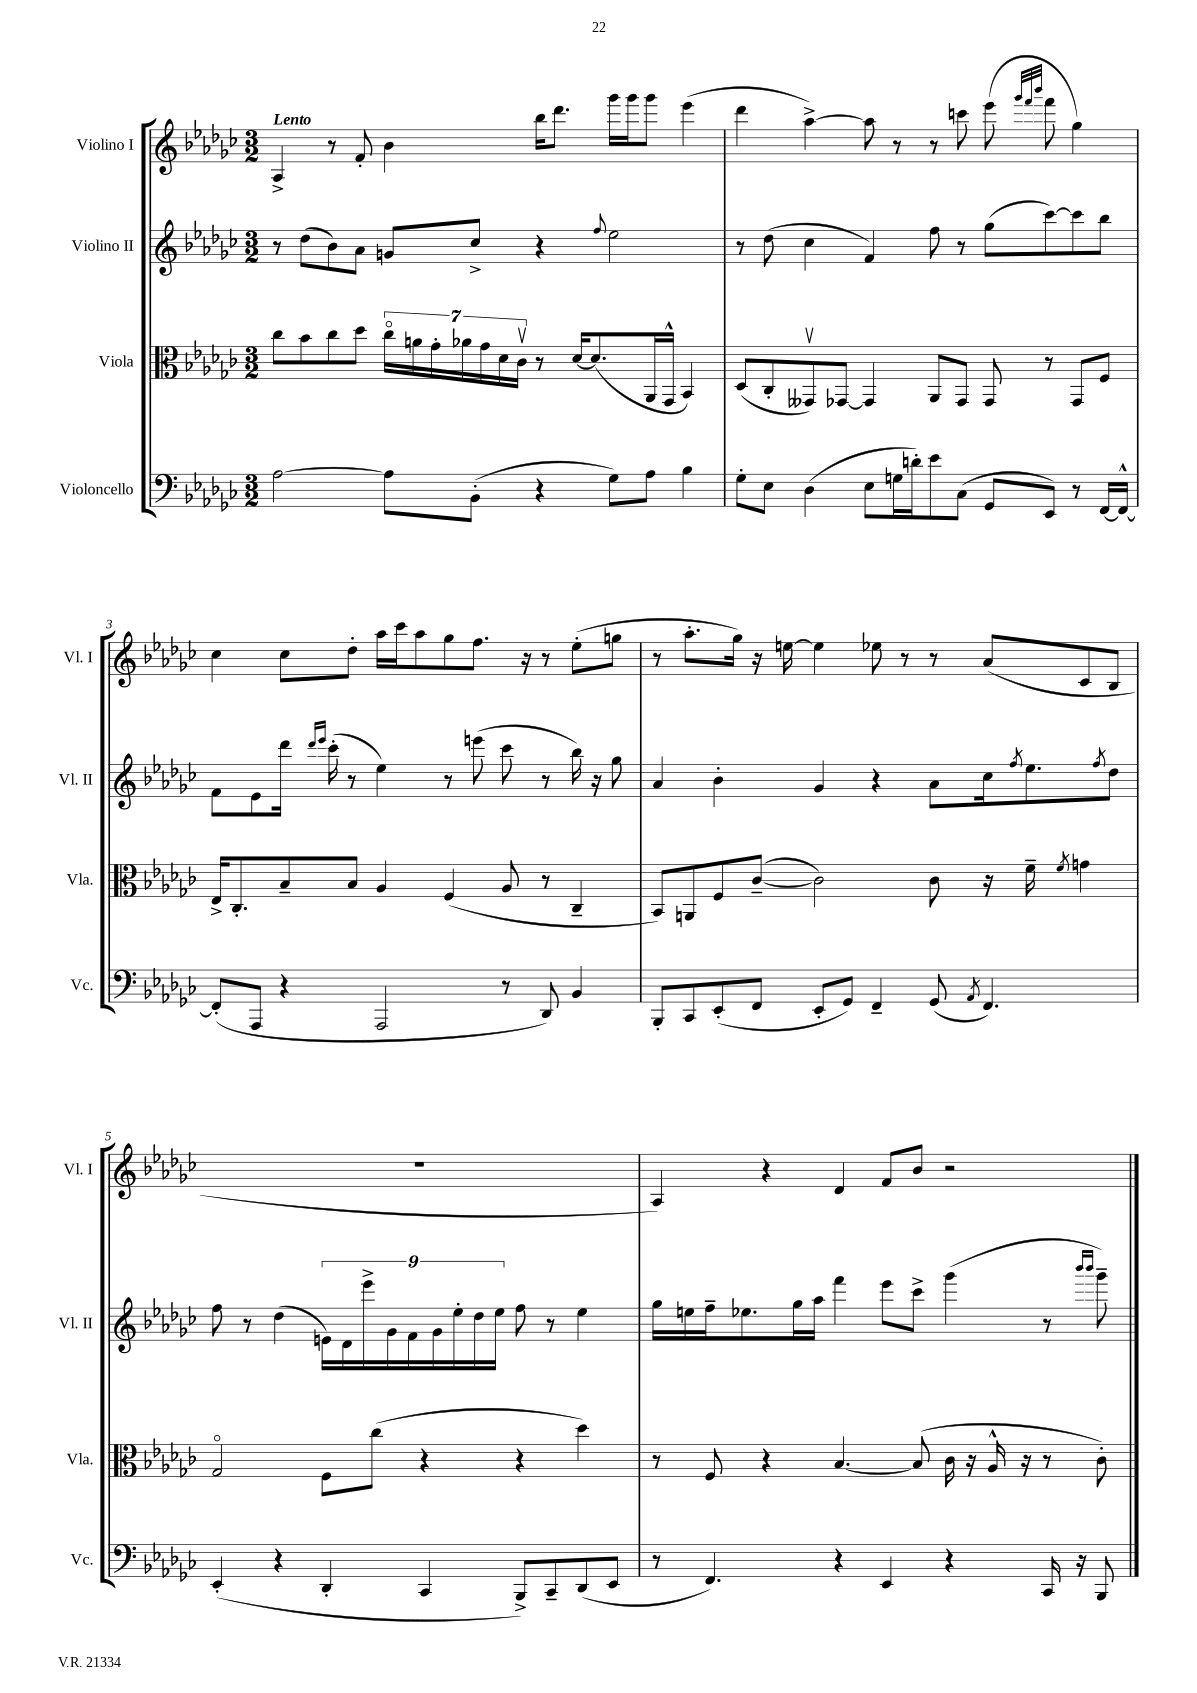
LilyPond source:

<<
\new StaffGroup <<
\new Staff = "s0" \with { instrumentName = "Violino I" shortInstrumentName = "Vl. I" } {
    \clef treble \key ges \major \numericTimeSignature \time 3/2 \tempo "Lento"
    aes4-> r8 f'8-. bes'4 bes''16 des'''8. ges'''16 ges'''16 ges'''8 ees'''4( |
    des'''4 aes''4~->) aes''8 r8 r8 c'''8 ees'''8( \grace { ges'''32 f'''32 bes'''32 } f'''8 ges''4) |
    ces''4 ces''8 des''8-. aes''16 ces'''16 aes''8 ges''8 f''8. r16 r8 ees''8-.( g''8 |
    r8 aes''8.-. ges''16) r16 e''16~ e''4 ees''8 r8 r8 aes'8( ces'8 bes8 |
    R1. |
    aes4) r4 des'4 f'8 bes'8 r2 \bar "|." |
}
\new Staff = "s1" \with { instrumentName = "Violino II" shortInstrumentName = "Vl. II" } {
    \clef treble \key ges \major \numericTimeSignature \time 3/2
    r8 des''8( bes'8) aes'8 g'8 ces''8-> r4 \appoggiatura { f''8 } ees''2 |
    r8 des''8( ces''4 f'4) f''8 r8 ges''8( ces'''8~) ces'''8 bes''8 |
    f'8 ees'8 des'''16 \grace { des'''16 ees'''16 } ces'''16-.( r8 ees''4) r8 e'''8( ces'''8 r8 bes''16) r16 ges''8 |
    aes'4 bes'4-. ges'4 r4 aes'8 ces''16 \acciaccatura { f''8 } ees''8. \acciaccatura { f''8 } des''8 |
    f''8 r8 des''4( \tuplet 9/8 { e'16) des'16 ees'''16-> ges'16 f'16 ges'16 ees''16-. des''16 ees''16 } f''8 r8 ees''4 |
    ges''16 e''16 f''16-- ees''8. ges''16 aes''16 f'''4 ees'''8 ces'''8-> ges'''4( r8 \grace { bes'''16 bes'''16 } ges'''8--) \bar "|." |
}
\new Staff = "s2" \with { instrumentName = "Viola" shortInstrumentName = "Vla." } {
    \clef alto \key ges \major \numericTimeSignature \time 3/2
    ces''8 bes'8 ces''8 des''8 \tuplet 7/4 { ces''16\flageolet a'16 ges'16-. aes'16 ges'16 des'16 ces'16\upbow } r8 des'16~ des'8.( aes,16 ges,16-^ bes,4) |
    des8( ces8-. geses,8\upbow) ges,8~ ges,4 aes,8 ges,8 ges,8 r8 ges,8 f8 |
    ees16-> ces8.-. bes8-- bes8 aes4 f4( aes8 r8 ces4-- |
    bes,8) a,8 f8 ces'8~--( ces'2) ces'8 r16 f'16-- \acciaccatura { f'8 } g'4 |
    ges2\flageolet f8 ces''8( r4 r4 des''4) |
    r8 f8 r4 bes4.~ bes8( ces'16 r16 aes16-^ r16 r8 ces'8-.) \bar "|." |
}
\new Staff = "s3" \with { instrumentName = "Violoncello" shortInstrumentName = "Vc." } {
    \clef bass \key ges \major \numericTimeSignature \time 3/2
    aes2~ aes8 bes,8-.( r4 ges8) aes8 bes4 |
    ges8-. ees8 des4( ees8 g16 d'16-.) ees'8 ces8( ges,8 ees,8) r8 f,16~ f,16~-^ |
    f,8-.( aes,,8 r4 aes,,2 r8 des,8) bes,4 |
    bes,,8-. ces,8 ees,8-.( f,8 ees,8-. ges,8) f,4-- ges,8( \acciaccatura { aes,8 } f,4.) |
    ees,4-.( r4 des,4-. ces,4 bes,,8->) ces,8-- des,8( ees,8 |
    r8 f,4.) r4 ees,4 r4 ces,16 r16 bes,,8 \bar "|." |
}
>>
>>
